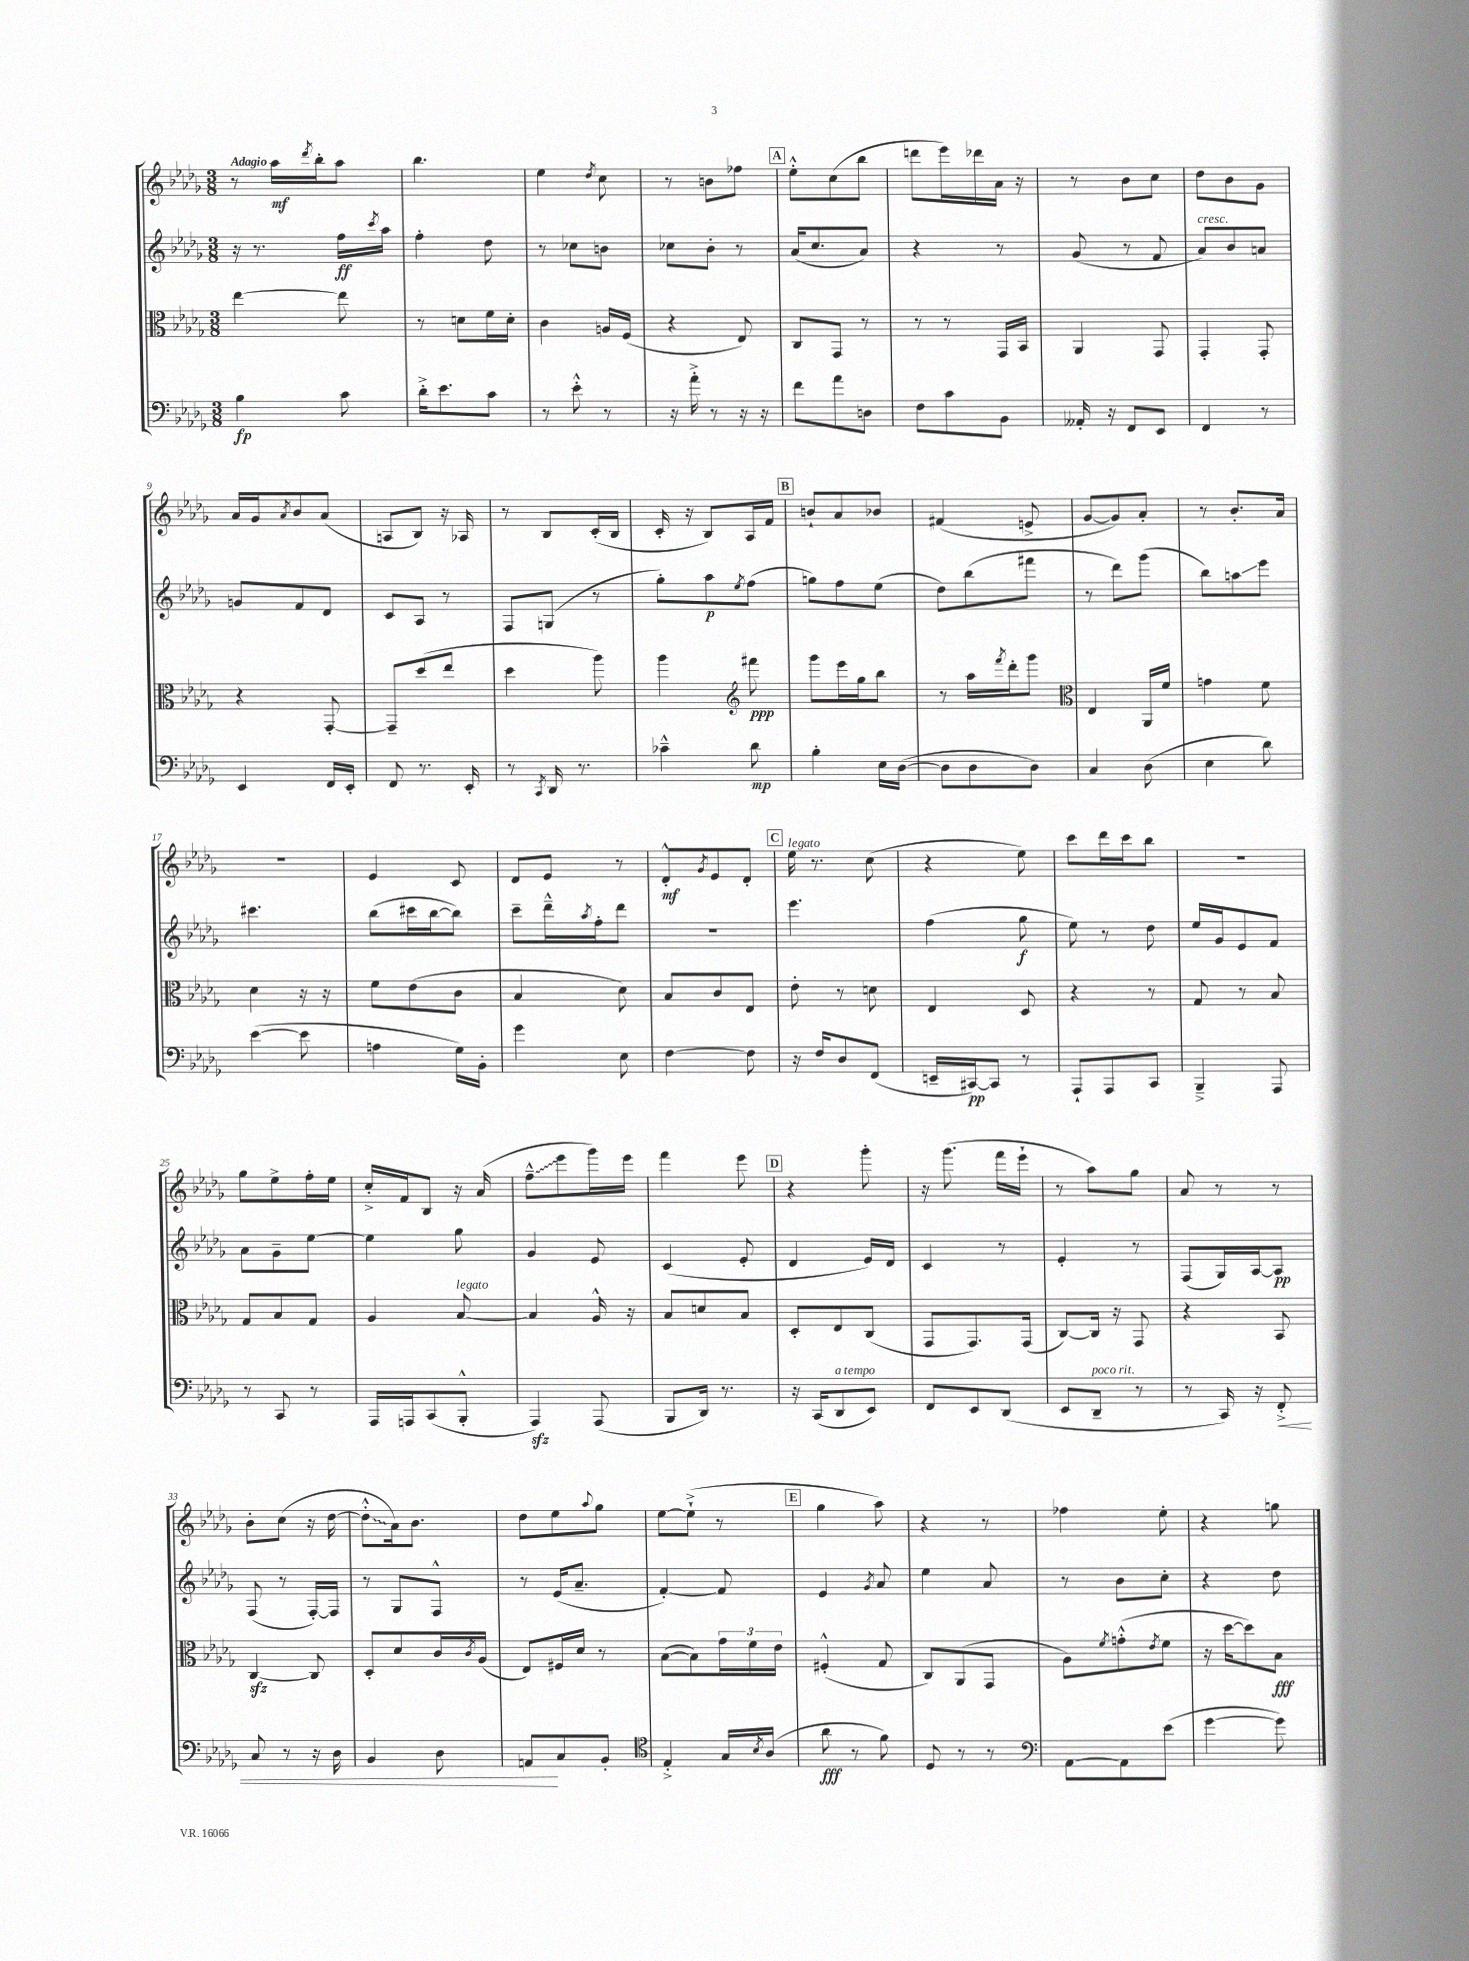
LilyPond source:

<<
\new StaffGroup <<
\new Staff = "s0" {
    \clef treble \key des \major \numericTimeSignature \time 3/8 \tempo "Adagio"
    r8 aes''16\mf \acciaccatura { des'''8 } bes''16-. aes''8 |
    bes''4. |
    ees''4 \acciaccatura { des''8 } c''8 |
    r8 b'8 fes''8 |
    \mark \markup { \box "A" } ees''8-.-^ c''8( bes''8 |
    d'''8 ees'''16) des'''16 aes'16 r16 |
    r8 bes'8 c''8 |
    des''8 bes'8 ges'8 |
    aes'16 ges'16 \acciaccatura { aes'8 } bes'8 aes'8( |
    a8 bes8) r16 aes16 |
    r8 bes8 c'16-.( bes16 |
    c'16-. r16 bes8) aes16 f'16 |
    \mark \markup { \box "B" } b'8-! aes'8 bes'8 |
    fis'4( e'8-> |
    ges'8~ ges'8) aes'8-. |
    r8 bes'8.-. aes'16 |
    R4. |
    ees'4 c'8 |
    des'8 ees'8 r8 |
    des'8-.-^\mf \acciaccatura { ges'8 } ees'8 des'8-. |
    \mark \markup { \box "C" } ees''16^\markup { \italic "legato" } r8. c''8( |
    r4 ees''8) |
    c'''8 des'''16 c'''16 bes''8 |
    R4. |
    ges''8 ees''8-> f''16-. ees''16 |
    c''16-.-> f'16 bes8 r16 aes'16( |
    \once \override Glissando.style = #'zigzag f''8---^\glissando ees'''8 ges'''16) ees'''16 |
    f'''4 ees'''8 |
    \mark \markup { \box "D" } r4 ges'''8-. |
    r16 ges'''8.( f'''16 ees'''16-! |
    r8 aes''8) ges''8 |
    aes'8 r8 r8 |
    bes'8-. c''8( r16 des''16~ |
    \once \override Glissando.style = #'zigzag des''8-.-^\glissando aes'16) bes'8. |
    des''8 ees''8 \appoggiatura { aes''8 } ges''8 |
    ees''8~ ees''8-!->( r8 |
    \mark \markup { \box "E" } ges''4 aes''8) |
    r4 r8 |
    fes''4 ees''8-. |
    r4 g''8 \bar "|." |
}
\new Staff = "s1" {
    \clef treble \key des \major \numericTimeSignature \time 3/8
    r16 r8. f''16\ff \acciaccatura { c'''8 } aes''16 |
    f''4-. des''8 |
    r8 ces''8 b'8 |
    ces''8 bes'8-. r8 |
    \mark \markup { \box "A" } aes'16( c''8. aes'8) |
    r4 r8 |
    ges'8( r8 f'8 |
    aes'8^\markup { \italic "cresc." }) bes'8 a'8 |
    g'8 f'8 des'8 |
    c'8 aes8 r8 |
    f8 g8( r8 |
    ges''8-.) aes''8\p \acciaccatura { ees''8 } f''8( |
    \mark \markup { \box "B" } g''8) f''8 ees''8( |
    des''8) bes''8( fis'''8 |
    r8 des'''8) ges'''8( |
    bes''8) a''8\glissando ees'''8 |
    cis'''4. |
    bes''8( cis'''16 bes''16~ bes''8) |
    c'''8-- des'''16---^ \acciaccatura { aes''8 } f''16-. des'''8 |
    R4. |
    \mark \markup { \box "C" } ees'''4. |
    f''4( ges''8\f |
    ees''8) r8 des''8 |
    ees''16 ges'16 ees'8 f'8 |
    aes'8 ges'8-- ees''8~ |
    ees''4 ges''8 |
    ges'4 ees'8 |
    c'4( ees'8-. |
    \mark \markup { \box "D" } des'4 ees'16) des'16 |
    c'4 r8 |
    ees'4-. r8 |
    f8( ges16) aes16~ aes8\pp |
    f8( r8 f16~-.) f16 |
    r8 ges8 f8-^ |
    r8 ees'16( aes'8.-- |
    f'4~-.) f'8 |
    \mark \markup { \box "E" } ees'4 \acciaccatura { ges'8 } aes'8 |
    ees''4 aes'8 |
    r8 bes'8 c''8-. |
    r4 des''8 \bar "|." |
}
\new Staff = "s2" {
    \clef alto \key des \major \numericTimeSignature \time 3/8
    ees''4~ ees''8 |
    r8 d'8 f'16 d'16-. |
    c'4 a16 f16( |
    r4 ees8) |
    \mark \markup { \box "A" } c8 ges,8 r8 |
    r8 r8 ges,16 bes,16 |
    aes,4 ges,8 |
    ges,4-. ges,8-. |
    r4 ges,8~-. |
    ges,8-- des''8( ees''8 |
    des''4 aes''8) |
    aes''4 \clef treble fis'''8\ppp |
    \mark \markup { \box "B" } ges'''8 ees'''16 ges''16 bes''8 |
    r8 aes''16 \acciaccatura { f'''8 } des'''16-. ges'''8 |
    \clef alto ees4 aes,16 f'16 |
    g'4 f'8 |
    des'4 r16 r16 |
    f'8 ees'8( c'8 |
    bes4 des'8) |
    bes8 c'8 ees8 |
    \mark \markup { \box "C" } ees'8-. r8 d'8 |
    ees4 des8 |
    r4 r8 |
    ges8 r8 bes8 |
    ges8 bes8 ges8 |
    aes4 bes8~^\markup { \italic "legato" } |
    bes4 aes16-^ r16 |
    bes8 d'8 bes8 |
    \mark \markup { \box "D" } des8-. ees8 c8( |
    ges,8 ges,8.) ges,16( |
    c8~) c16 r16 ges,8 |
    r4 bes,8 |
    c4~\sfz c8 |
    des8-. des'8 c'16 \acciaccatura { c'8 } aes16( |
    ees8) fis16 des'16 r8 |
    bes8~( bes8) \tuplet 3/2 { ges'16 f'16 ees'16 } |
    \mark \markup { \box "E" } fis4-.-^( ges8 |
    c8) aes,8( ges,8 |
    aes8) \acciaccatura { f'8 } g'8-.-^( \acciaccatura { ees'8 } f'8 |
    r16 des''16~ des''8) bes8\fff \bar "|." |
}
\new Staff = "s3" {
    \clef bass \key des \major \numericTimeSignature \time 3/8
    bes4\fp c'8 |
    des'16-.-> ees'8. c'8 |
    r8 ees'8-.-^ r8 |
    r16 aes'16-.-> r8 r16 r16 |
    \mark \markup { \box "A" } f'8 aes'8 d8 |
    f8 c'8 bes,8 |
    aeses,16-. r16 f,8 ees,8 |
    f,4 r8 |
    ees,4 f,16 ees,16-. |
    f,8 r8. ees,16-. |
    r8 \acciaccatura { c,8 } des,16 r8. |
    ces'4---^ des'8\mp |
    \mark \markup { \box "B" } bes4-. ees16 des16~( |
    des8 des8 des8) |
    c4 des8( |
    ees4 des'8) |
    ees'4~( ees'8 |
    a4 ges16) bes,16-. |
    ges'4 ees8 |
    f4~ f8 |
    \mark \markup { \box "C" } r16 f16 des8 f,8( |
    e,16-- cis,16~\pp) cis,8 r8 |
    aes,,8-! aes,,8 c,8 |
    bes,,4---> aes,,8 |
    r8 c,8 r8 |
    aes,,16 a,,16 c,8( bes,,8-.-^ |
    aes,,4\sfz) aes,,8( |
    bes,,8 des,16) r8. |
    \mark \markup { \box "D" } r16 c,16( des,8^\markup { \italic "a tempo" } ees,8) |
    f,8 ees,8 des,8( |
    ees,8 des,8--^\markup { \italic "poco rit." } r8 |
    r8 c,16) r16 f,8-.->\< |
    c8 r8 r16 des16 |
    bes,4 des8 |
    a,8\! c8 bes,8-. |
    \clef tenor ees4-.-> ges16 \acciaccatura { bes8 } aes16( |
    \mark \markup { \box "E" } aes'8\fff r8 f'8) |
    des8 r8 r8 |
    \clef bass aes,8~ aes,8 ees'8( |
    ges'4~ ges'8) \bar "|." |
}
>>
>>
